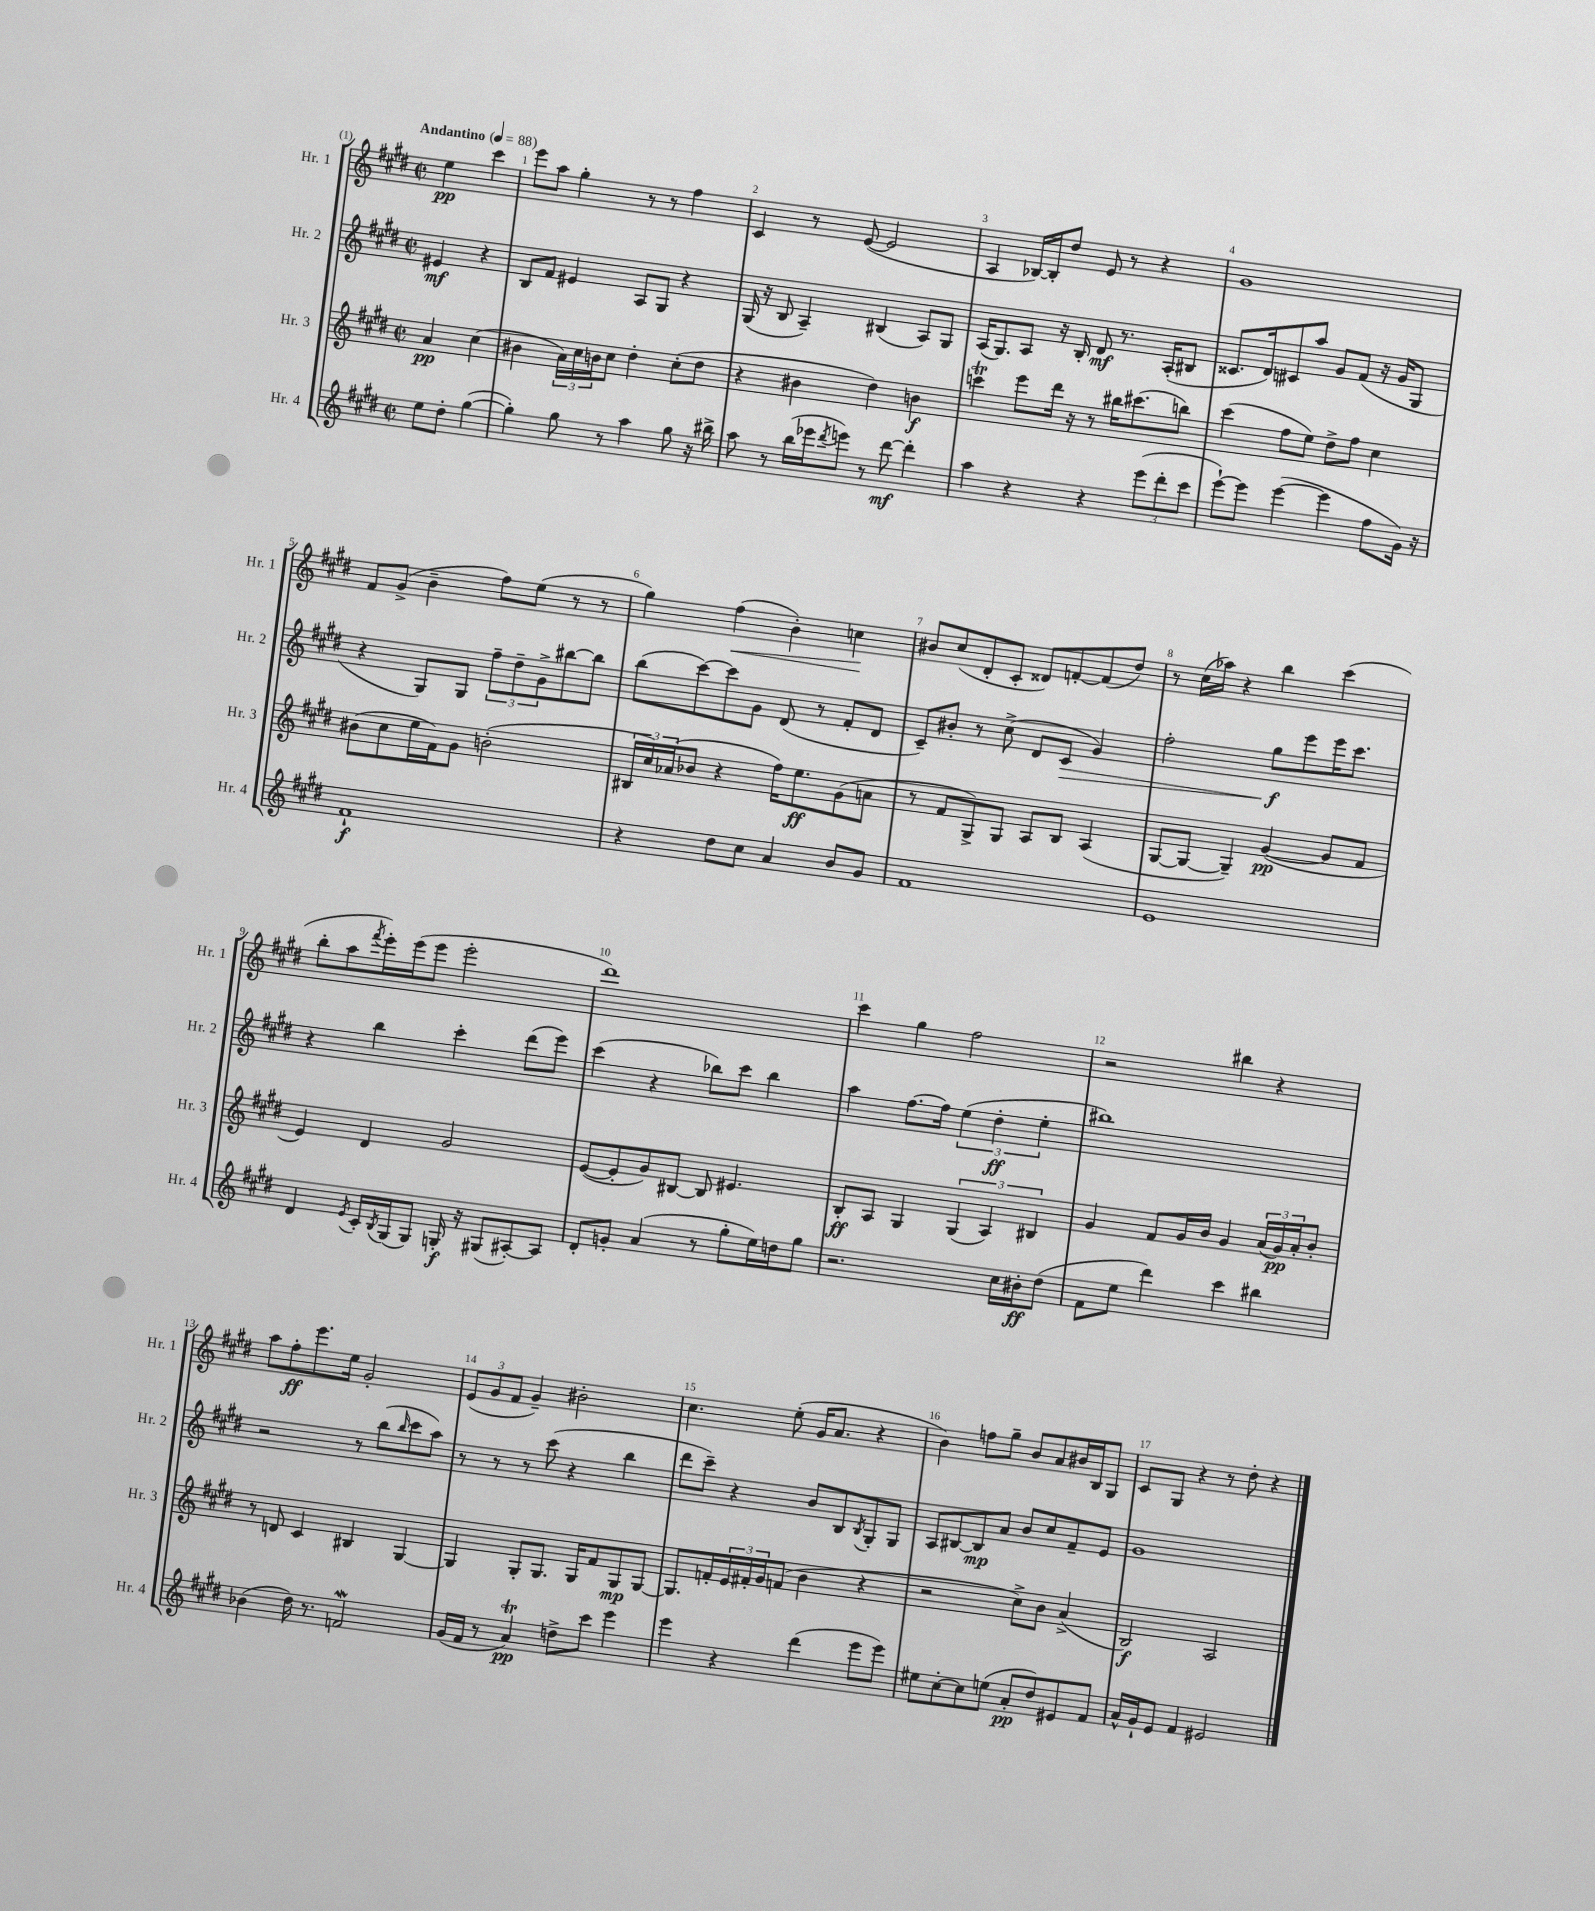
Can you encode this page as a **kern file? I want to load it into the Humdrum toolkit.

**kern	**dynam	**kern	**dynam	**kern	**dynam	**kern	**dynam
*part4	*part4	*part3	*part3	*part2	*part2	*part1	*part1
*staff4	*staff4	*staff3	*staff3	*staff2	*staff2	*staff1	*staff1
*I"Hr. 4	*	*I"Hr. 3	*	*I"Hr. 2	*	*I"Hr. 1	*
*I'Hr. 4	*	*I'Hr. 3	*	*I'Hr. 2	*	*I'Hr. 1	*
*clefG2	*	*clefG2	*	*clefG2	*	*clefG2	*
*k[f#c#g#d#]	*	*k[f#c#g#d#]	*	*k[f#c#g#d#]	*	*k[f#c#g#d#]	*
*M2/2	*	*M2/2	*	*M2/2	*	*M2/2	*
*met(c|)	*	*met(c|)	*	*met(c|)	*	*met(c|)	*
*MM88	*	*MM88	*	*MM88	*	*MM88	*
=	=	=	=	=	=	=	=
!	!	!	!	!	!	!LO:TX:a:B:t=Andantino	!
8ee\L	.	4a/	pp	4e#X/	mf	4ee\	pp
8dd#'\J	.	.	.	.	.	.	.
([4gg#\	.	(4cc#\	.	4r	.	4ccc#\	.
=1	=1	=1	=1	=1	=1	=1	=1
4gg#'\])	.	4b#X\	.	8B/L	.	8eee\L	.
.	.	.	.	8f#/J	.	8aa\J	.
8gg#\	.	24a\LL)	.	4e#X/	.	4gg#'\	.
.	.	24cc#\	.	.	.	.	.
.	.	24bn\J	.	.	.	.	.
8r	.	8cc#\J	.	.	.	.	.
4aa\	.	4dd#'\	.	8A/L	.	8r	.
.	.	.	.	8G#/J	.	8r	.
8gg#\	.	(8cc#'\L	.	4r	.	4ff#\	.
16r	.	8dd#\J	.	.	.	.	.
16bb#X^\	.	.	.	.	.	.	.
=2	=2	=2	=2	=2	=2	=2	=2
8aa\	.	4r	.	(16G#/	.	4c#/	.
.	.	.	.	16r	.	.	.
8r	.	.	.	8B/	.	.	.
(16bb\LL	.	4b#X\	.	4A~/)	.	8r	.
16eee-X\J	.	.	.	.	.	.	.
8qddd#/	.	.	.	.	.	.	.
8eeen\J)	.	.	.	.	.	([8e/	.
8r	.	4dd#\)	.	(4B#X/	.	2e/]	.
[8ddd#\	mf	.	.	.	.	.	.
4ddd#'\]	.	4bn\	f	8A/L)	.	.	.
.	.	.	.	8G#/J	.	.	.
=3	=3	=3	=3	=3	=3	=3	=3
4aa\	.	4cccnT\	.	(16A/KL	.	4A/	.
.	.	.	.	8.G#/)	.	.	.
4r	.	8eee\L	.	8A/J	.	[16B-X/LL)	.
.	.	.	.	.	.	16B-'/J]	.
.	.	16ddd#\Jk	.	16r	.	8dd#/J	.
.	.	16r	.	16B'/	.	.	.
4r	.	8r	.	8d#/	mf	8e/	.
.	.	16bb#X\KL	.	8.r	.	8r	.
.	.	(8.ccc#X\	.	.	.	.	.
(12eee\L	.	.	.	.	.	4r	.
.	.	.	.	(16A'/KL	.	.	.
12ddd#'\	.	.	.	.	.	.	.
.	.	8bbn\J)	.	8B#X/J	.	.	.
12ccc#\J	.	.	.	.	.	.	.
=4	=4	=4	=4	=4	=4	=4	=4
[8eee`\L)	.	(4ccc#\	.	8.c##X/L	.	1g#	.
8eee\J]	.	.	.	.	.	.	.
.	.	.	.	16d#/k)	.	.	.
([4eee\	.	8ff#\L	.	8c#X/	.	.	.
.	.	8ee\J)	.	8aa/J	.	.	.
4eee\]	.	8dd#^\L	.	8g#/L	.	.	.
.	.	8ff#\J	.	(8f#/J	.	.	.
8ff#\L	.	4cc#\	.	16r	.	.	.
.	.	.	.	16g#/KL	.	.	.
16g#\Jk)	.	.	.	8G#/J	.	.	.
16r	.	.	.	.	.	.	.
!!LO:LB:g=z
=5	=5	=5	=5	=5	=5	=5	=5
1f#`	f	(8b#X\L	.	4r	.	8f#/L	.
.	.	8cc#\	.	.	.	(8g#^/J	.
.	.	16ee\L	.	8G#/L)	.	4b~\	.
.	.	16f#\J)	.	.	.	.	.
.	.	8g#\J	.	8G#/J	.	.	.
.	.	(2bn'\	.	12ff#~\L	.	8ff#\L)	.
.	.	.	.	12dd#~\	.	.	.
.	.	.	.	.	.	(8ee\J	.
.	.	.	.	12g#^\	.	.	.
.	.	.	.	[8bb#X\	.	8r	.
.	.	.	.	8bb#\J]	.	8r	.
=6	=6	=6	=6	=6	=6	=6	=6
4r	.	24B#X/LL	.	(8bb\L	.	4gg#\)	.
.	.	24cc#/)	.	.	.	.	.
.	.	(24a-X/J	.	.	.	.	.
.	.	8b-X/J	.	[8ccc#\)	.	.	.
!	!	!	!	!	!	!	!LO:HP:b
8dd#\L	.	4r	.	8ccc#\]	.	(4ff#\	<
8cc#\J	.	.	.	8g#\J	.	.	.
4a/	.	16ff#\KL)	.	(8d#/	.	4b'\)	.
.	.	8.ee\	ff	.	.	.	.
.	.	.	.	8r	.	.	.
8b/L	.	(8g#\	.	8f#'/L	.	4ccn\	.
8g#/J	.	8an\J	.	8d#/J	.	.	.
.	.	.	.	.	.	.	[
=7	=7	=7	=7	=7	=7	=7	=7
1f#	.	8r	.	8c#~/L)	.	8b#X/L	.
.	.	8f#/L	.	8b#X'/J	.	(8cc#/	.
.	.	8G#^/)	.	8r	.	8d#'/	.
.	.	8G#/J	.	(8cc#^\	.	8c#'/J	.
.	.	8A/L	.	8d#/L	.	8d##X/L)	.
!	!	!	!	!	!LO:HP:b	!	!
.	.	8B/J	.	8c#/J	>	[8fn'/	.
.	.	(4A/	.	4g#/)	.	(8f/]	.
.	.	.	.	.	.	8dd#/J)	.
=8	=8	=8	=8	=8	=8	=8	=8
1e	.	[8G#/L	.	2ff#'\	.	8r	.
.	.	8G#/J_	.	.	.	(16cc#\LL	.
.	.	.	.	.	.	16aa-X\JJ)	.
.	.	4G#~/])	.	.	.	4r	.
.	.	([4g#/	pp	8gg#\L	f	4bb\	.
.	.	.	.	8eee\	]	.	.
.	.	8g#/L]	.	16eee\K	.	(4ccc#\	.
.	.	.	.	8.ccc#\J	.	.	.
.	.	8f#/J	.	.	.	.	.
!!LO:LB:g=z
=9	=9	=9	=9	=9	=9	=9	=9
4d#/	.	4e/)	.	4r	.	8bb'\L	.
.	.	.	.	.	.	8aa\	.
8qe/	.	.	.	.	.	8qfff#/	.
16c#'/LL	.	4d#/	.	4bb\	.	16eee'\L)	.
8qB/	.	.	.	.	.	.	.
(16G#/J	.	.	.	.	.	(16eee\J	.
8G#/J)	.	.	.	.	.	8eee\J	.
16Gn'/	f	2g#/	.	4ccc#'\	.	2eee'\	.
16r	.	.	.	.	.	.	.
(8G#X/L	.	.	.	.	.	.	.
[8A#X'/)	.	.	.	(8ddd#\L	.	.	.
8A#/J]	.	.	.	8eee\J)	.	.	.
=10	=10	=10	=10	=10	=10	=10	=10
8d#'/L	.	([8e/L	.	(4ccc#\	.	1ddd#)	.
8gn'/J	.	8e'/]	.	.	.	.	.
(4a/	.	8g#/)	.	4r	.	.	.
.	.	[8B#X/J	.	.	.	.	.
8r	.	8B#/]	.	8bb-X\L)	.	.	.
8gg#'\L	.	4.e#X/	.	8ccc#\J	.	.	.
16ee\L)	.	.	.	4bb-\	.	.	.
16ddn\J	.	.	.	.	.	.	.
8gg#\J	.	.	.	.	.	.	.
=11	=11	=11	=11	=11	=11	=11	=11
2.r	.	8B'/L	ff	4aa\	.	4ccc#\	.
.	.	8A/J	.	.	.	.	.
.	.	4G#/	.	[8.ff#\L	.	4gg#\	.
.	.	.	.	16ff#\Jk]	.	.	.
.	.	(6G#/	.	(6ee\	.	2ff#\	.
.	.	6A/)	.	6dd#'\	ff	.	.
16cc#\LL	.	.	.	.	.	.	.
16b#X'\J	ff	.	.	.	.	.	.
.	.	6B#X/	.	6ee'\	.	.	.
(8dd#\J	.	.	.	.	.	.	.
=12	=12	=12	=12	=12	=12	=12	=12
8f#\L	.	4g#/	.	1bb#X)	.	2r	.
8ee\J	.	.	.	.	.	.	.
4ddd#\)	.	8f#/L	.	.	.	.	.
.	.	16g#/L	.	.	.	.	.
.	.	16b/JJ	.	.	.	.	.
4ccc#\	.	4g#/	.	.	.	4bb#X\	.
4bb#X\	.	(24a/LL	.	.	.	4r	.
.	.	24g#/)	pp	.	.	.	.
.	.	24a'/J	.	.	.	.	.
.	.	8b'/J	.	.	.	.	.
!!LO:LB:g=z
=13	=13	=13	=13	=13	=13	=13	=13
(4b-X\	.	8r	.	2r	.	8aa\L	.
.	.	8dn/	.	.	.	8ff#'\	ff
16dd#\)	.	4c#/	.	.	.	8.eee\	.
8.r	.	.	.	.	.	.	.
.	.	.	.	.	.	16ee\Jk	.
2fnw/	.	4B#X/	.	8r	.	2g#'/	.
.	.	.	.	(8bb\L	.	.	.
.	.	.	.	16qqbb/	.	.	.
.	.	[4G#/	.	8ccc#\	.	.	.
.	.	.	.	8aa\J)	.	.	.
=14	=14	=14	=14	=14	=14	=14	=14
(16g#/LL	.	4G#/]	.	8r	.	(12e/L	.
16f#/JJ	.	.	.	.	.	.	.
.	.	.	.	.	.	12g#/	.
8r	.	.	.	8r	.	.	.
.	.	.	.	.	.	12f#/J	.
4aT/)	pp	8G#'/L	.	8r	.	4g#~/)	.
.	.	8.G#/J	.	(8ccc#\	.	.	.
8ddn^\L	.	.	.	4r	.	2b#X'\	.
.	.	16G#/KL	.	.	.	.	.
8ccc#\J	.	8f#/	.	.	.	.	.
4eee\	.	8G#/	mp	4bb\	.	.	.
.	.	[8G#/J	.	.	.	.	.
=15	=15	=15	=15	=15	=15	=15	=15
4eee\	.	8.G#/L]	.	8ddd#\L	.	4.cc#\	.
.	.	.	.	8ccc#~\J)	.	.	.
.	.	16fn'/L	.	.	.	.	.
4r	.	24e/	.	4r	.	.	.
.	.	24f#X'/	.	.	.	.	.
.	.	24g#/J	.	.	.	.	.
.	.	(8fn/J	.	.	.	(8ee'\	.
(4ddd#\	.	4b\	.	8b/L	.	16g#/KL	.
.	.	.	.	.	.	8.a/J	.
.	.	.	.	8B/	.	.	.
.	.	.	.	8qB/	.	.	.
8eee\L	.	4r	.	8G#'/	.	4r	.
8eee\J)	.	.	.	8G#/J	.	.	.
=16	=16	=16	=16	=16	=16	=16	=16
8ee#X\L	.	2r	.	8A/L	.	4b\)	.
[8cc#'\	.	.	.	[8B#X/	.	.	.
8cc#\]	.	.	.	8B#/]	mp	8ffn\L	.
(8een\J	.	.	.	8a/J	.	8gg#~\J	.
8a'/L	pp	8cc#^\L)	.	8b/L	.	8b/L	.
8dd#/)	.	8b\J	.	8cc#/	.	8a/	.
8e#X/	.	(4a^/	.	8f#~/	.	16b#X/L	.
.	.	.	.	.	.	16B/J	.
8f#/J	.	.	.	8e/J	.	8G#/J	.
=17	=17	=17	=17	=17	=17	=17	=17
16a^^/LL	.	2B/)	f	1g#	.	8c#/L	.
16g#`/J	.	.	.	.	.	.	.
8e/J	.	.	.	.	.	8G#/J	.
4f#/	.	.	.	.	.	4r	.
2e#X/	.	2A/	.	.	.	8r	.
.	.	.	.	.	.	8dd#'\	.
.	.	.	.	.	.	4r	.
==	==	==	==	==	==	==	==
*-	*-	*-	*-	*-	*-	*-	*-
